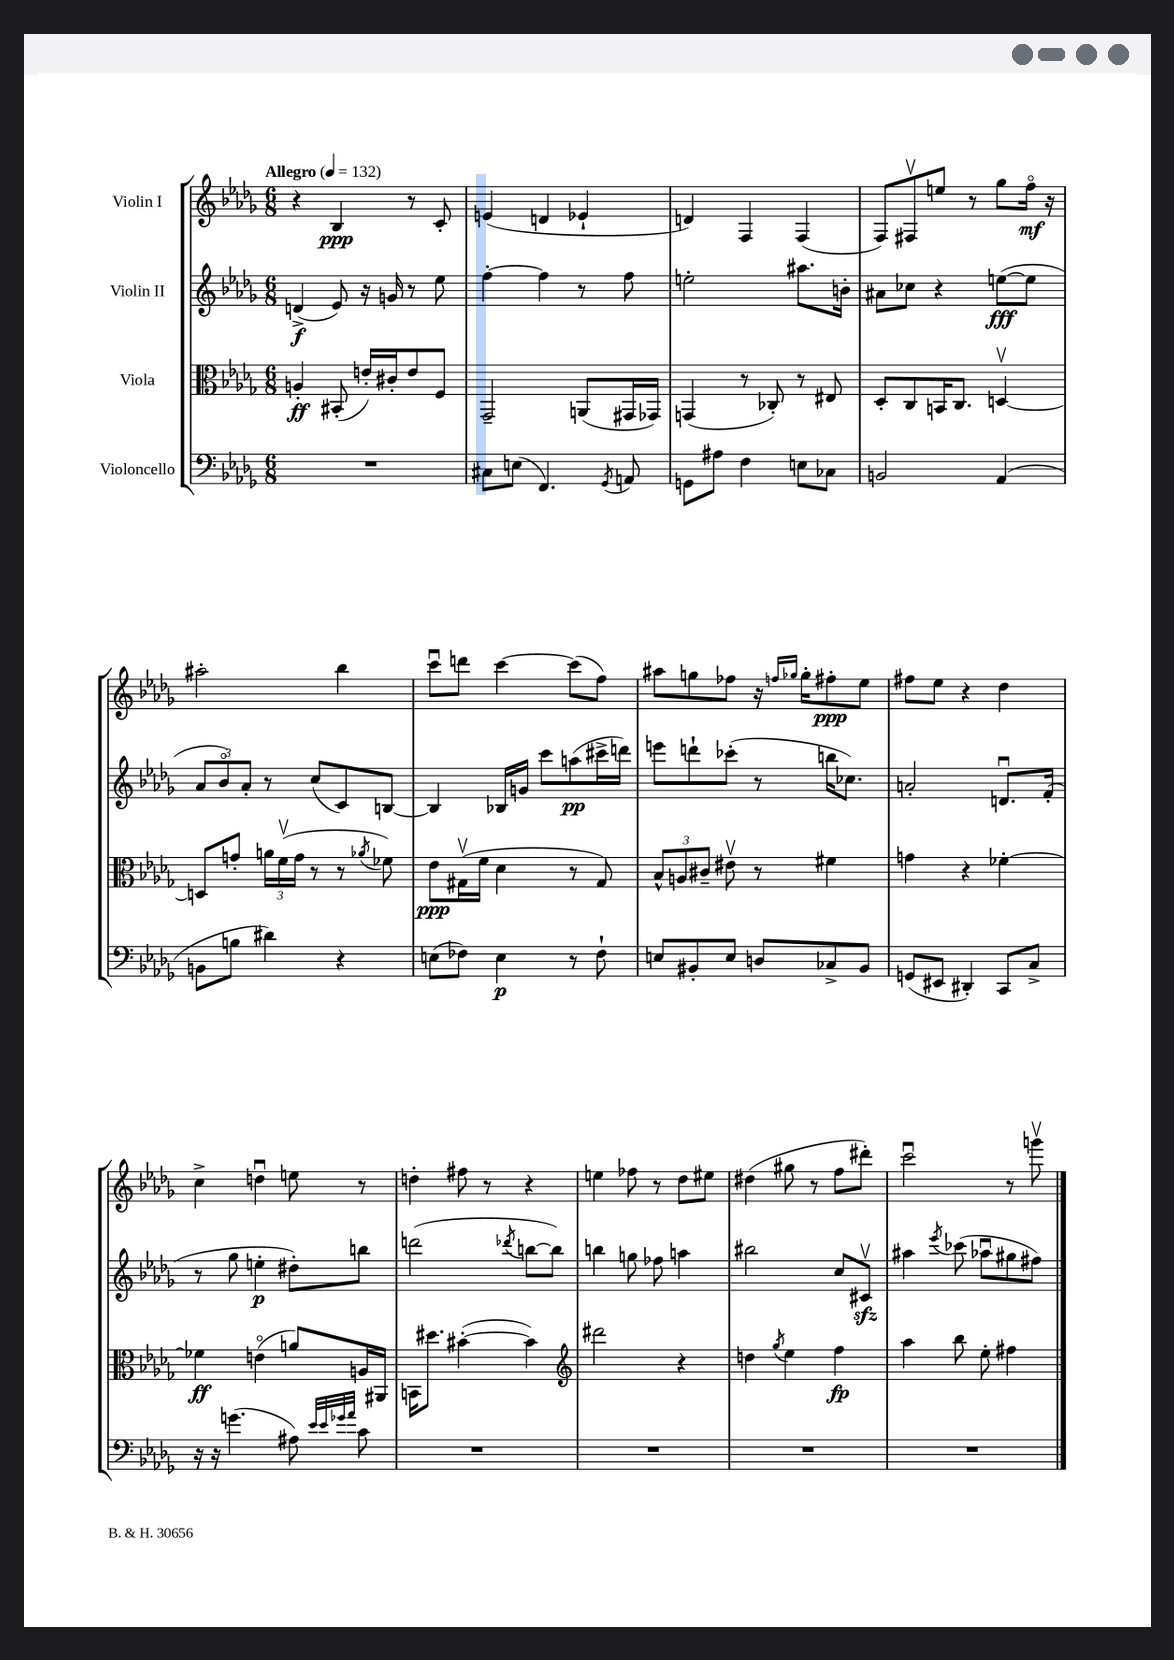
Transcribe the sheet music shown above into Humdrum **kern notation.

**kern	**kern	**kern	**kern
*staff4	*staff3	*staff2	*staff1
*clefF4	*clefC3	*clefG2	*clefG2
*k[b-e-a-d-g-]	*k[b-e-a-d-g-]	*k[b-e-a-d-g-]	*k[b-e-a-d-g-]
*M6/8	*M6/8	*M6/8	*M6/8
*MM132	*MM132	*MM132	*MM132
2.r	4A'	(4d^	4r
.	(8BB#'	8e-)	4B-
.	16e')	16r	.
.	16c#'	16g	.
.	8e	8r	8r
.	8F	8ee-	8c'
=	=	=	=
8C#	2GG-~	[4ff'	(4e
(8E	.	.	.
4.FF)	.	4ff]	4d
.	(8AA	8r	4e-`
8qGG-	.	.	.
8AA	16GG#	8ff	.
.	16GG-)	.	.
=	=	=	=
8GG	(4GG	2ee'	4d)
8A#	.	.	.
4F	8r	.	4F
.	8C-')	.	.
8E	8r	8.aa#	(4F
8C-	8E#	.	.
.	.	16b'	.
=	=	=	=
2BB	8D-'	8a#	8F)
.	8C	8cc-	8F#v
.	16BB	4r	8ee
.	8.C	.	.
.	.	.	8r
(4AA-	[4Dv	([8ee	8gg-
.	.	8ee]	16ffo
.	.	.	16r
=	=	=	=
8BB	8D]	12a-	2aa#'
.	.	12b-o)	.
8B	8g'	.	.
.	.	12a-'	.
4d#)	24a	8r	.
.	(24fv	.	.
.	24g	.	.
.	8r	(8cc	.
4r	8r	8c)	4bb-
.	8qa-	.	.
.	8f-)	[8B	.
=	=	=	=
(8E	8e-	4B]	8cccu
8F-)	(16G#v	.	8ddd
.	16f	.	.
4E	4d-	16B-	[4ccc
.	.	16g	.
.	.	8ccc	.
8r	8r	(8aa	(8ccc]
8F-`	8G#)	16ccc#^	8ff)
.	.	16ddd)	.
=	=	=	=
8E	12B-^^	8eee	8aa#
.	12A	.	.
8BB#'	.	8ddd`	8gg
.	12c#~	.	.
8E	8e#v	(8ccc-'	8ff-
8D	8r	8r	16r
.	.	.	16qqff
.	.	.	16qqgg-
.	.	.	16gg-'
8C-^	4f#	16bb	8ff#'
.	.	8.cc-)	.
8BB#	.	.	8ee-
=	=	=	=
(8GG	4g	2a'	8ff#
8EE#	.	.	8ee-
4DD#')	4r	.	4r
8CC	[4f-'	8.du	4dd-
8C^	.	.	.
.	.	(16f'	.
=	=	=	=
16r	4f-]	8r	4cc^
16r	.	.	.
(4.g	.	8gg-	.
.	(4eo	4ee'	4ddu
8A#)	8a)	8dd#')	8ee
32qqe-	.	.	.
32qqe-	.	.	.
32qqg-	.	.	.
32qqa-	.	.	.
8c	16A	8bb	8r
.	16AA#	.	.
=	=	=	=
2.r	16BB	(2ddd	4dd'
.	8.dd#	.	.
.	([4b#'	.	8ff#
.	.	.	8r
.	.	8qddd-	.
.	4b#])	[8bb	4r
.	.	8bb])	.
=	=	=	=
*	*clefG2	*	*
2.r	2ddd#	4bb	4ee
.	.	8gg	8ff-
.	.	8ff-	8r
.	4r	4aa	8dd-
.	.	.	8ee#
=	=	=	=
2.r	4dd	2bb#	(4dd#
.	8qgg-	.	.
.	4ee-	.	8gg#
.	.	.	8r
.	4ff	8cc	8ff
.	.	8c#v	8ddd#')
=	=	=	=
2.r	4aa-	4aa#	2cccu
.	.	8qeee-	.
.	8bb-	(8ccc-	.
.	8ee-'	8aa-u	.
.	4ff#	8gg#	8r
.	.	8ff#)	8gggv
==	==	==	==
*-	*-	*-	*-
